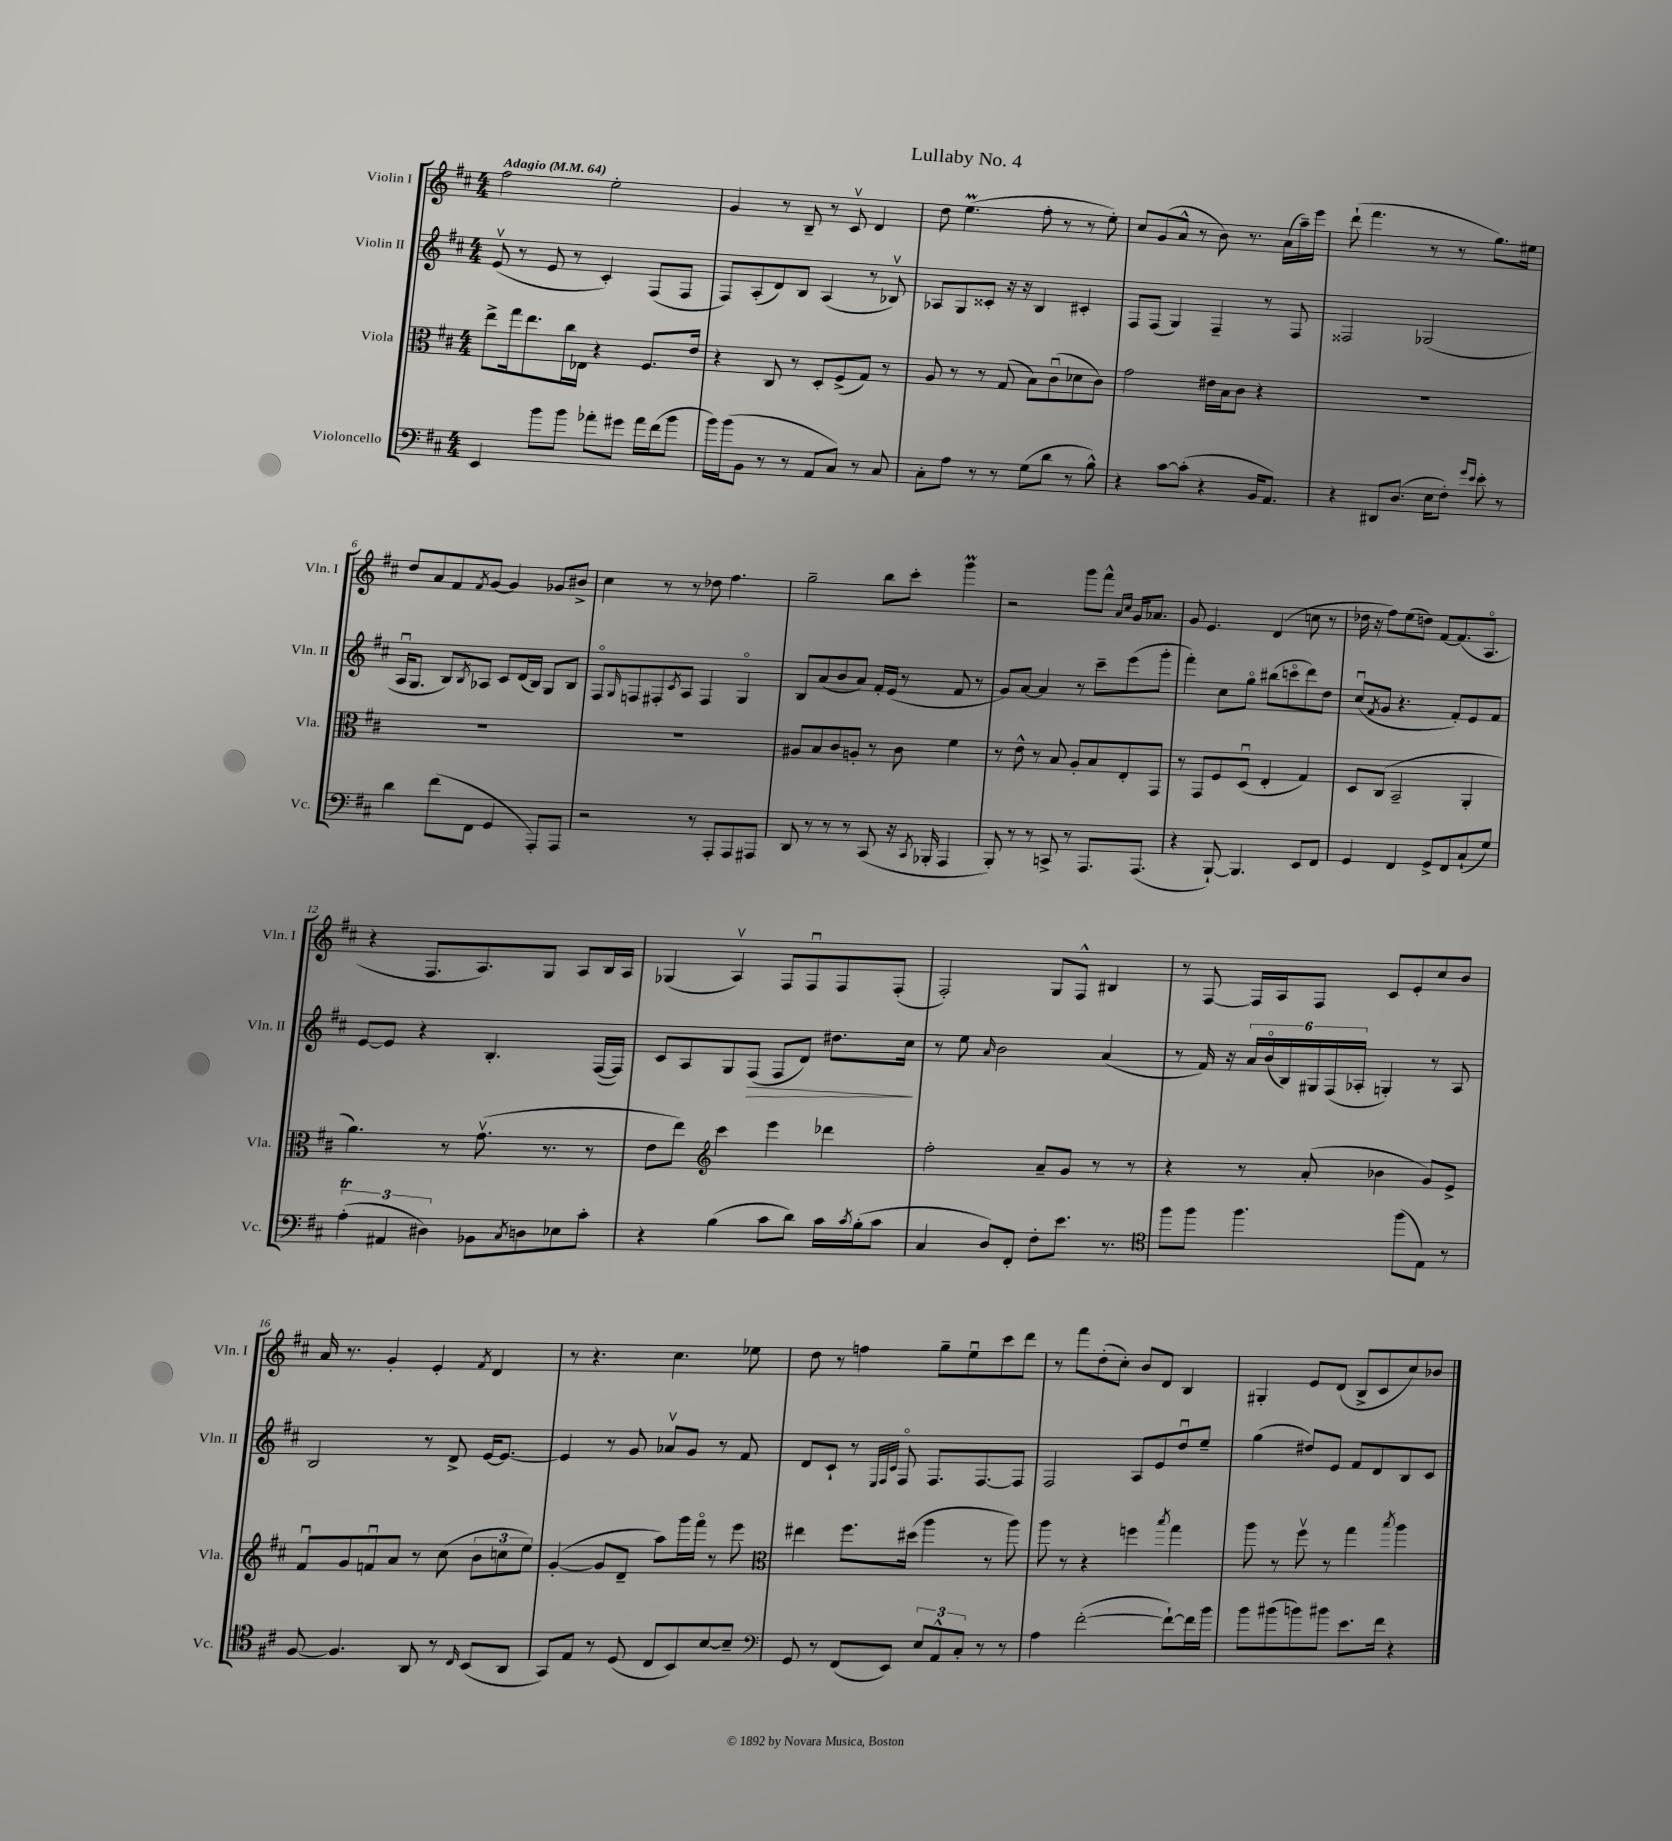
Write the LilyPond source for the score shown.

\header { title = "Lullaby No. 4" }
<<
\new StaffGroup <<
\new Staff = "s0" \with { instrumentName = "Violin I" shortInstrumentName = "Vln. I" } {
    \clef treble \key d \major \numericTimeSignature \time 4/4 \tempo "Adagio" 4 = 64
    fis''2 e''2-. |
    g'4 r8 b8-- r8 cis'8\upbow d'4 |
    d''8 e''4.\prall( fis''8-. r8 r8 e''8-.) |
    cis''8 g'8( a'8-^ r8 b'8) r8. a'16( a''16--) e'''16 |
    d'''8-!( fis'''4. r8 r8 g''8.) eis''16 |
    d''8 a'8 fis'8 \acciaccatura { fis'8 } g'8~ g'4 ges'8 bis'8-> |
    cis''4 r8 r8 des''8 fis''4. |
    g''2-- b''8 cis'''8-. g'''4\prall |
    r2 g'''8 fis'''8-^ \grace { a'16 cis''16 } g'16 aes'8. |
    g'8 e'4. d'4( c''8 r8 |
    des''16 r16 fis''8) e''8( d''8) fis'8~ fis'8.( a8.\flageolet |
    r4 fis8. a8.) g8 a8 b16 a16 |
    ges4( a4\upbow) fis8 fis8\downbow fis8 fis8-.( |
    fis2-.) g8 fis8-^ bis4 |
    r8 fis8~ fis16 a16 fis8 cis'8 e'8-. cis''8 b'8 |
    a'16 r8. g'4-. e'4-. \acciaccatura { fis'8 } d'4 |
    r8 r4. cis''4. ees''8 |
    d''8 r8 f''4 g''8-- e''8\downbow cis'''8 d'''8 |
    r8 fis'''8 d''8-.( cis''8-.) b'8 d'8 b4 |
    gis4-. e'8 d'8( b8-> cis'8 cis''8) bes'8 \bar "|." |
}
\new Staff = "s1" \with { instrumentName = "Violin II" shortInstrumentName = "Vln. II" } {
    \clef treble \key d \major \numericTimeSignature \time 4/4
    e'8\upbow( r8 e'8 r8 cis'4-.) fis8( fis8 |
    fis8) a8-.( d'8) b8 a4( r8 bes8\upbow) |
    aes8 g8 cisis'8-. r16 r16 b4 cis'4-. |
    fis8 fis8( g4) fis4-- r8 fis8 |
    fisis2 ges2( |
    a16\downbow g8. b8) \acciaccatura { b8 } aes8 cis'8 d'16( b16) g8 b8 |
    fis8\flageolet \grace { g16 } f8 fis8-. \acciaccatura { cis'8 } a8 fis4 g4\flageolet |
    b8 a'8( b'8 a'8) fis'16-. e'16( r8 fis'8 r8 |
    g'8) a'8~ a'4 r8 cis'''8-- e'''8( g'''8-. |
    fis'''4-.) cis''8 g''8\flageolet bis''8( c'''8\flageolet d'''8) d''8 |
    cis''8\downbow( \acciaccatura { fis'8 } g'8 r4. fis'8-.) e'8 fis'8 |
    e'8~ e'8 r4 b4.-. fis16~( fis16) |
    cis'8 a8 g8 fis8\>( fis8 d'8) dis''8. cis''16\! |
    r8 e''8 \grace { a'16 } b'2 a'4( |
    r8 fis'16) r16 \tuplet 6/4 { a'16 b'16\flageolet( b16) gis16 fis16( aes16-. } g4-.) r8 aes8 |
    b2 r8 d'8-> e'16~ e'8.~ |
    e'4 r8 g'8 aes'8\upbow g'8 r8 fis'8 |
    d'8 cis'8-! r8 \grace { e32 fis32 cis'32 } fis8\flageolet fis8. fis8.~ fis8 |
    fis2 a8 e'8 d''8\downbow e''8-- |
    g''4( dis''8) e'8 fis'8 d'8 b8 cis'8 \bar "|." |
}
\new Staff = "s2" \with { instrumentName = "Viola" shortInstrumentName = "Vla." } {
    \clef alto \key d \major \numericTimeSignature \time 4/4
    e''8-> g''16 e''8. cis''16 ees16 r4 fis8. e'16 |
    r4 cis8 r8 d8-. fis8->( g8) r8 |
    a8 r8 r8 g8( b8) cis'8\downbow( des'8 cis'8) |
    g'2 eis'16 b16 cis'8 r4 |
    R1 |
    R1 |
    R1 |
    ais8 b8 cis'8 a8-. r8 cis'8 fis'4 |
    r8 e'8-^ r8 b8 a8-. b8 e8-. g,8 |
    r8 g,8 fis8 d8\downbow( e4-. g4) |
    d8 cis8( b,2-- a,4-. |
    a'4.) r8 g'8.\upbow( r8. r8 |
    e'8 e''8) \clef treble cis'''4 e'''4 des'''4 |
    fis''2-. a'8-- g'8 r8 r8 |
    r4 r8 a'8-.( bes'4 g'8) e'8-> |
    fis'8\downbow g'8 f'8\downbow a'8 r8 cis''8( \tuplet 3/2 { b'8 c''8 e''8) } |
    g'4~-.( g'8 d'8-- a''8) g'''16 fis'''16\flageolet r8 e'''8 |
    \clef alto eis''4 fis''8. dis''16( a''4 r8 a''8) |
    a''8 r8 r4 f''4 \acciaccatura { b''8 } g''4 |
    a''8 r8 fis''8\upbow r8 g''4 \acciaccatura { b''8 } a''4 \bar "|." |
}
\new Staff = "s3" \with { instrumentName = "Violoncello" shortInstrumentName = "Vc." } {
    \clef bass \key d \major \numericTimeSignature \time 4/4
    e,4 b'8 b'8 aes'8-. gis'8 aes'16 fis'16( b'8 |
    b'16) b'16( b,8 r8 r8 a,8 cis8) r8 cis8 |
    cis8-. a8 r8 r8 g8( d'8 r8 b8-^) |
    r4 cis'8~ cis'8-.( r4 b,16 a,8.) |
    r4 dis,8 d8.( e16 fis8-.) \grace { g'16 e'16 } e'8-. r8 |
    d'4 fis'8( fis,8 g,4 a,,8-.) a,,8 |
    r2 r8 a,,8-. a,,8 ais,,8 |
    d,8 r8 r8 r8 cis,8( r16 \acciaccatura { cis,8 } bes,,16-. a,,4 |
    b,,8-.) r8 r8 c,8-> r8 a,,8. a,,8.( |
    r4 b,,8~-!) b,,4. e,8 fis,8 |
    g,4 fis,4 g,8-> fis,8 cis8-!( g8) |
    \tuplet 3/2 { a4-.\trill( ais,4 dis4) } bes,8 \acciaccatura { cis8 } d8 ees8 cis'8-. |
    r4 b4( cis'8 d'8) cis'16 \acciaccatura { cis'8 } b16-.( cis'8 |
    cis4 d8) fis,8-. fis8-. e'8. r8. |
    \clef tenor fis''8 fis''8 fis''4. fis''8( e8) r8 |
    fis8~ fis4. a,8 r8 \grace { cis16 } b,8( a,8 |
    g,8) e8 r8 d8( cis8 b,8) b8~ b8-- |
    \clef bass g,8 r8 fis,8( e,8) \tuplet 3/2 { e8 a,8-^ cis8-. } r8 r8 |
    a4 fis'2~-.( fis'8~-!) fis'16 b'16 |
    b'8 bis'8( b'8) bis'8 e'8. fis'16 r4 \bar "|." |
}
>>
>>
